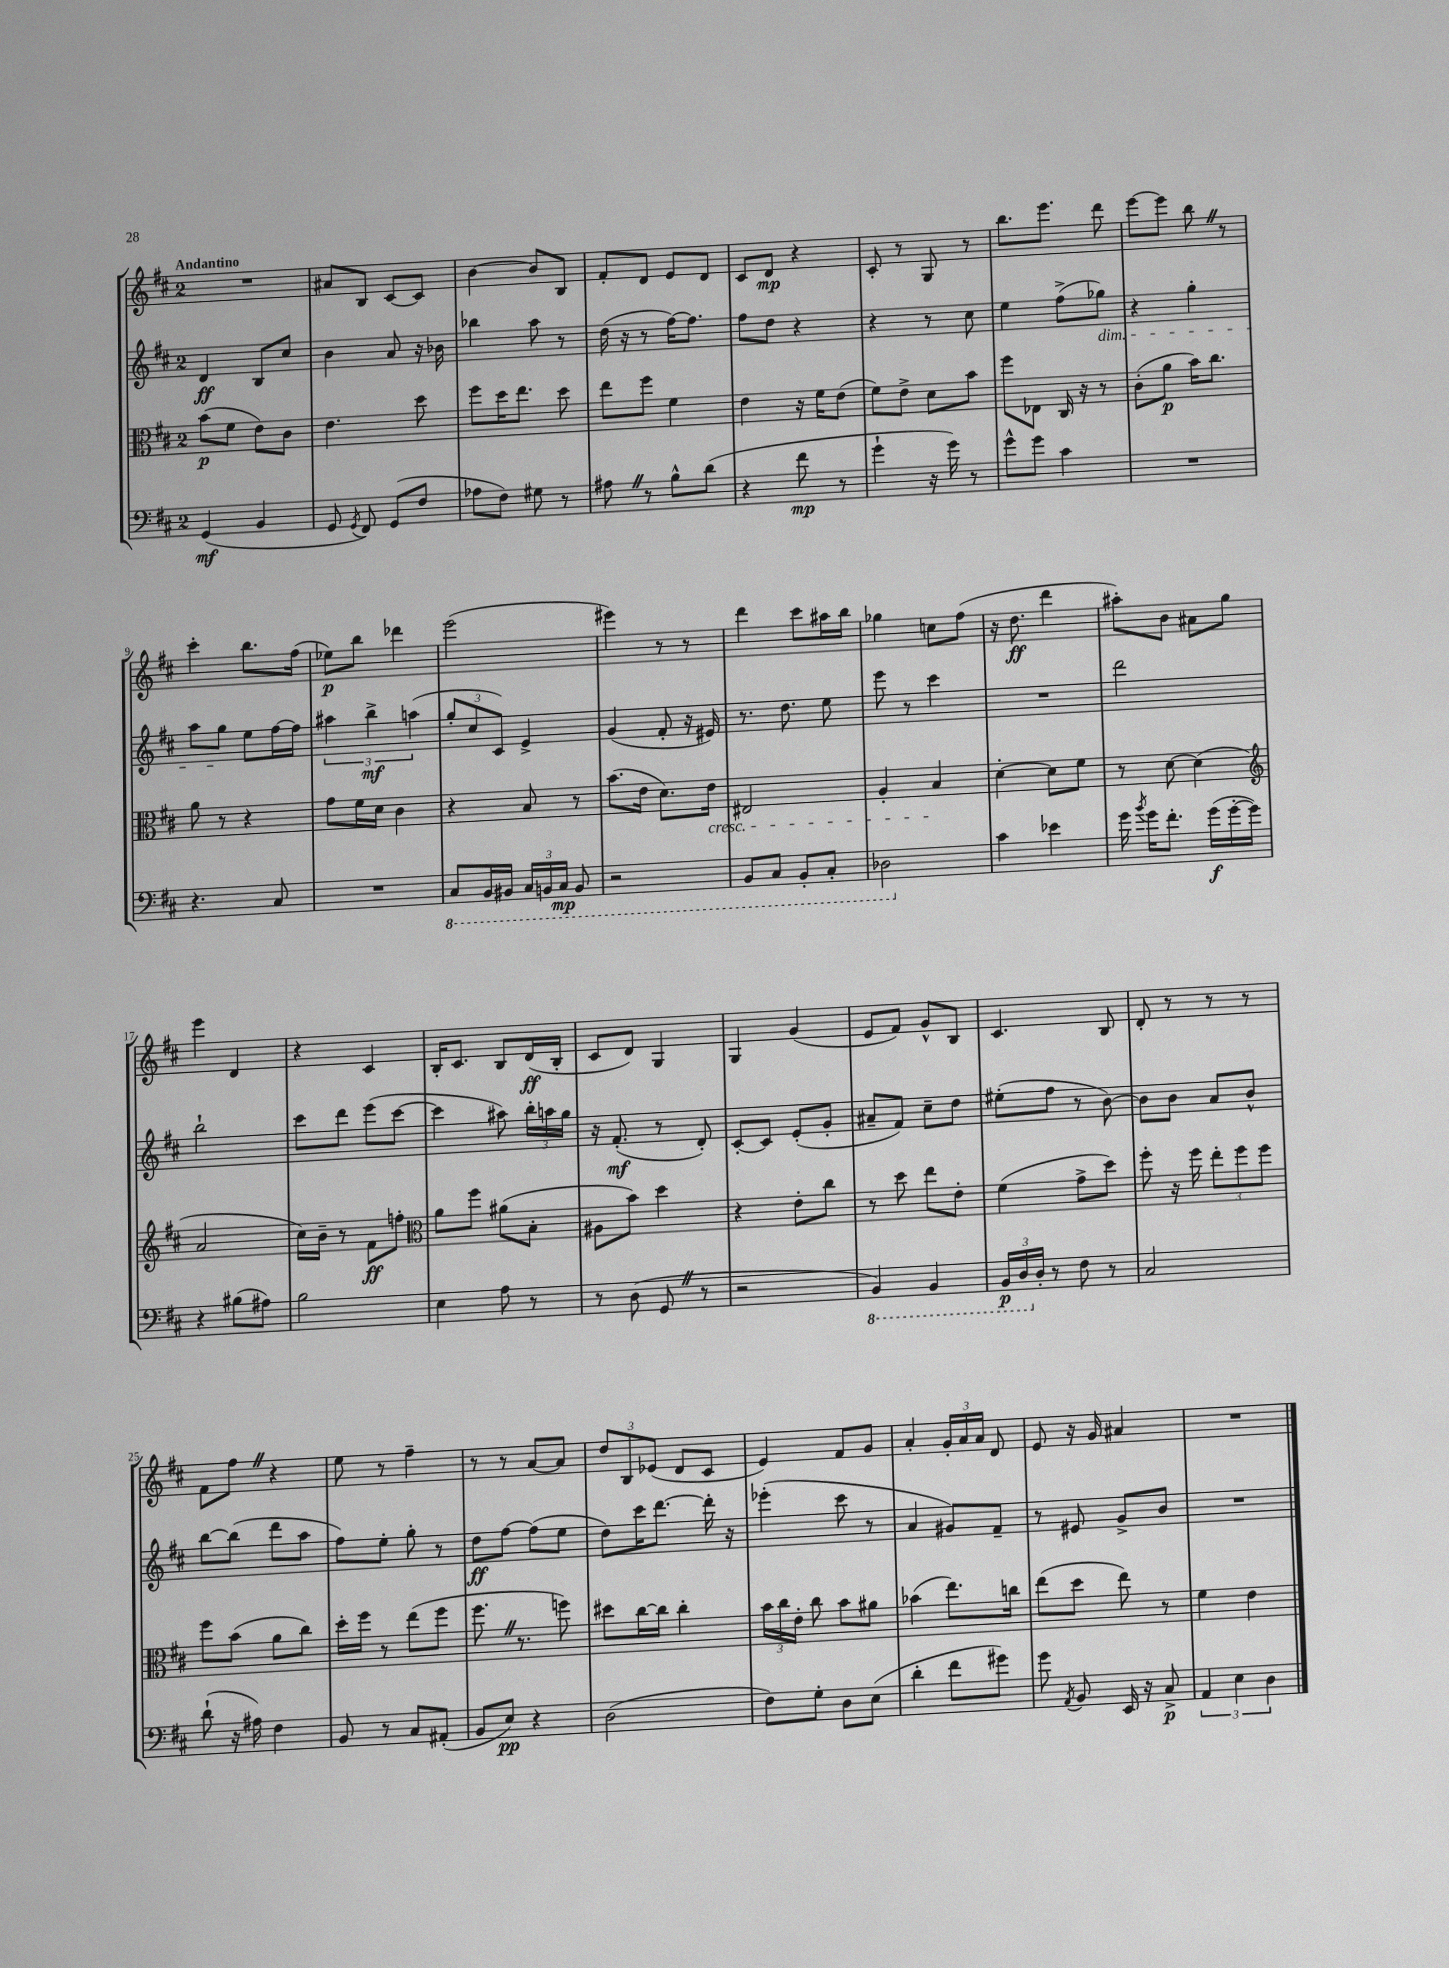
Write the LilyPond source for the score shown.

<<
\new StaffGroup <<
\new Staff = "s0" {
    \clef treble \key d \major \once \override Staff.TimeSignature.style = #'single-digit \time 2/4 \tempo "Andantino"
    \autoBeamOff R2 |
    ais'8[ b8] cis'8[~ cis'8] |
    b'4~ b'8[ b8] |
    fis'8[-. d'8] e'8[ d'8] |
    cis'8[ d'8]\mp r4 |
    cis'8-. r8 g8 r8 |
    b''8.[ e'''8.] d'''8 |
    e'''8[~ e'''8] b''8 \once \override BreathingSign.text = \markup { \musicglyph "scripts.caesura.straight" } \breathe r8 |
    cis'''4-. b''8.[ fis''16]( |
    ees''8[\p) b''8] des'''4 |
    e'''2( |
    eis'''4) r8 r8 |
    d'''4 cis'''8[ ais''16 b''16] |
    ges''4 c''8[ fis''8]( |
    r16 d''8.\ff d'''4 |
    ais''8[-.) b'8] ais'8[ g''8] |
    e'''4 d'4 |
    r4 cis'4 |
    b16[-. cis'8.] b8[ d'16\ff( b16]-. |
    cis'8[ d'8]) g4 |
    g4 g'4( |
    e'8[ fis'8]) g'8[-^ b8] |
    cis'4. b8 |
    d'8-. r8 r8 r8 |
    fis'8[ fis''8] \once \override BreathingSign.text = \markup { \musicglyph "scripts.caesura.straight" } \breathe r4 |
    e''8 r8 fis''4-- |
    r8 r8 a'8[~ a'8] |
    \tuplet 3/2 { d''8[ b8 ees'8]( } d'8[ cis'8] |
    e'4) fis'8[ g'8] |
    a'4-. \tuplet 3/2 { g'16[-. a'16 a'16] } d'8 |
    e'8 r16 g'16 ais'4 |
    R2 \bar "|." |
}
\new Staff = "s1" {
    \clef treble \key d \major \once \override Staff.TimeSignature.style = #'single-digit \time 2/4
    \autoBeamOff d'4\ff b8[ cis''8] |
    b'4 a'8 r16 bes'16 |
    bes''4 a''8 r8 |
    d''16( r16 r8 fis''16[~) fis''8.] |
    fis''8[ d''8] r4 |
    r4 r8 cis''8 |
    e''4 fis''8[->( ges''8]\dim) |
    r4 g''4-. |
    a''8[ g''8]\! e''8[ fis''16~ fis''16] |
    \tuplet 3/2 { ais''4 b''4->\mf a''4( } |
    \tuplet 3/2 { g''8[-. cis''8 cis'8]) } e'4-> |
    g'4( fis'8-. r16 eis'16) |
    r8. d''8. e''8 |
    e'''8 r8 cis'''4 |
    R2 |
    d'''2 |
    b''2-! |
    cis'''8[ d'''8] e'''8[( cis'''8]~ |
    cis'''4 ais''8) \tuplet 3/2 { b''16[-. a''16 g''16] } |
    r16 fis'8.-.\mf( r8 d'8-.) |
    cis'8[~-. cis'8] e'8[-.( g'8]-. |
    ais'8[-- fis'8]) cis''8[-- d''8] |
    eis''8[-.( fis''8] r8 b'8~) |
    b'8[ b'8] a'8[ b'8]-^ |
    b''8[~ b''8]( d'''8[ a''8] |
    fis''8[) e''8]-. g''8-. r8 |
    d''8[\ff fis''8]~ fis''8[( e''8] |
    d''8[) cis'''16 d'''8.]~ d'''16-. r16 |
    ees'''4-.( cis'''8 r8 |
    a'4 gis'8[) fis'8]-- |
    r8 eis'8 g'8[-> b'8] |
    R2 \bar "|." |
}
\new Staff = "s2" {
    \clef alto \key d \major \once \override Staff.TimeSignature.style = #'single-digit \time 2/4
    \autoBeamOff b'8[\p( fis'8] e'8[) cis'8] |
    e'4. d''8 |
    fis''8[ d''16 e''8.] d''8 |
    e''8[ fis''8] fis'4 |
    e'4 r16 fis'16[ e'8]( |
    fis'8[) e'8]-> d'8[ b'8] |
    fis''8[ ees8] cis16 r16 r8 |
    cis'8[-.( a'8]\p b'16[) cis''8.] |
    a'8 r8 r4 |
    g'8[ fis'16 d'16] cis'4 |
    r4 b8 r8 |
    b'8.[( e'16] d'8.[) e'16]\cresc |
    eis2 |
    a4-. b4\! |
    d'4~-. d'8[ fis'8] |
    r8 d'8~ d'4( |
    \clef treble a'2 |
    cis''16[) b'16]-- r8 fis'8[\ff f''8]-. |
    \clef alto a'8[ fis''8] ais'8[( b8]-. |
    ais8[ b'8]) d''4 |
    r4 e'8[-. cis''8] |
    r8 d''8 e''8[ e'8]-. |
    fis'4( g'8[-> d''8]) |
    fis''8-. r16 fis''16 \tuplet 3/2 { e''8[-. fis''8 fis''8] } |
    fis''8[ b'8]( a'8[ cis''8]) |
    d''16[-. fis''16] r8 e''8[( fis''8] |
    fis''8. \once \override BreathingSign.text = \markup { \musicglyph "scripts.caesura.straight" } \breathe r8. f''8) |
    dis''8[ cis''16~ cis''16] cis''4-. |
    \tuplet 3/2 { b'16[ cis''16 e'16]-. } cis''8 b'8[ ais'8] |
    bes'4( e''8.[) c''16] |
    e''8[( d''8] e''8) r8 |
    fis'4 e'4 \bar "|." |
}
\new Staff = "s3" {
    \clef bass \key d \major \once \override Staff.TimeSignature.style = #'single-digit \time 2/4
    \autoBeamOff g,4\mf( b,4 |
    g,8 \acciaccatura { g,8 } fis,8) g,8[( fis8] |
    aes8[ fis8]) gis8 r8 |
    ais8 \once \override BreathingSign.text = \markup { \musicglyph "scripts.caesura.straight" } \breathe r8 b8[-^ d'8]( |
    r4 fis'8\mp r8 |
    g'4-! r16 g'16) r8 |
    g'8[-^ g'8] cis'4 |
    R2 |
    r4. cis8 |
    R2 |
    \ottava #-1 cis,8[ b,,16 bis,,16] \tuplet 3/2 { cis,16[ b,,16 cis,16]\mp } b,,8 |
    r2 |
    b,,8[ cis,8] b,,8[-. cis,8]-. |
    des,2 \ottava #0 |
    cis'4 ees'4 |
    g'16 \acciaccatura { b'8 } g'16[ fis'8.]-. g'16[\f( g'16~-. g'16]) |
    r4 bis8[( ais8]) |
    b2 |
    e4 a8 r8 |
    r8 d8( g,8 \once \override BreathingSign.text = \markup { \musicglyph "scripts.caesura.straight" } \breathe r8 |
    r2 |
    \ottava #-1 b,,4) b,,4 |
    \tuplet 3/2 { b,,16[\p d,16 \ottava #0 d16]-. } r8 fis8 r8 |
    cis2 |
    d'8-!( r16 ais16) fis4 |
    b,8 r8 cis8[ ais,8]-.( |
    b,8[ e8]\pp) r4 |
    d2( |
    fis8[) g8]-. d8[ e8]( |
    d'4-. fis'8[ gis'8]) |
    g'8 \acciaccatura { a,8 } b,8 e,16 r16 cis8->\p |
    \tuplet 3/2 { a,4 e4 d4 } \bar "|." |
}
>>
>>
